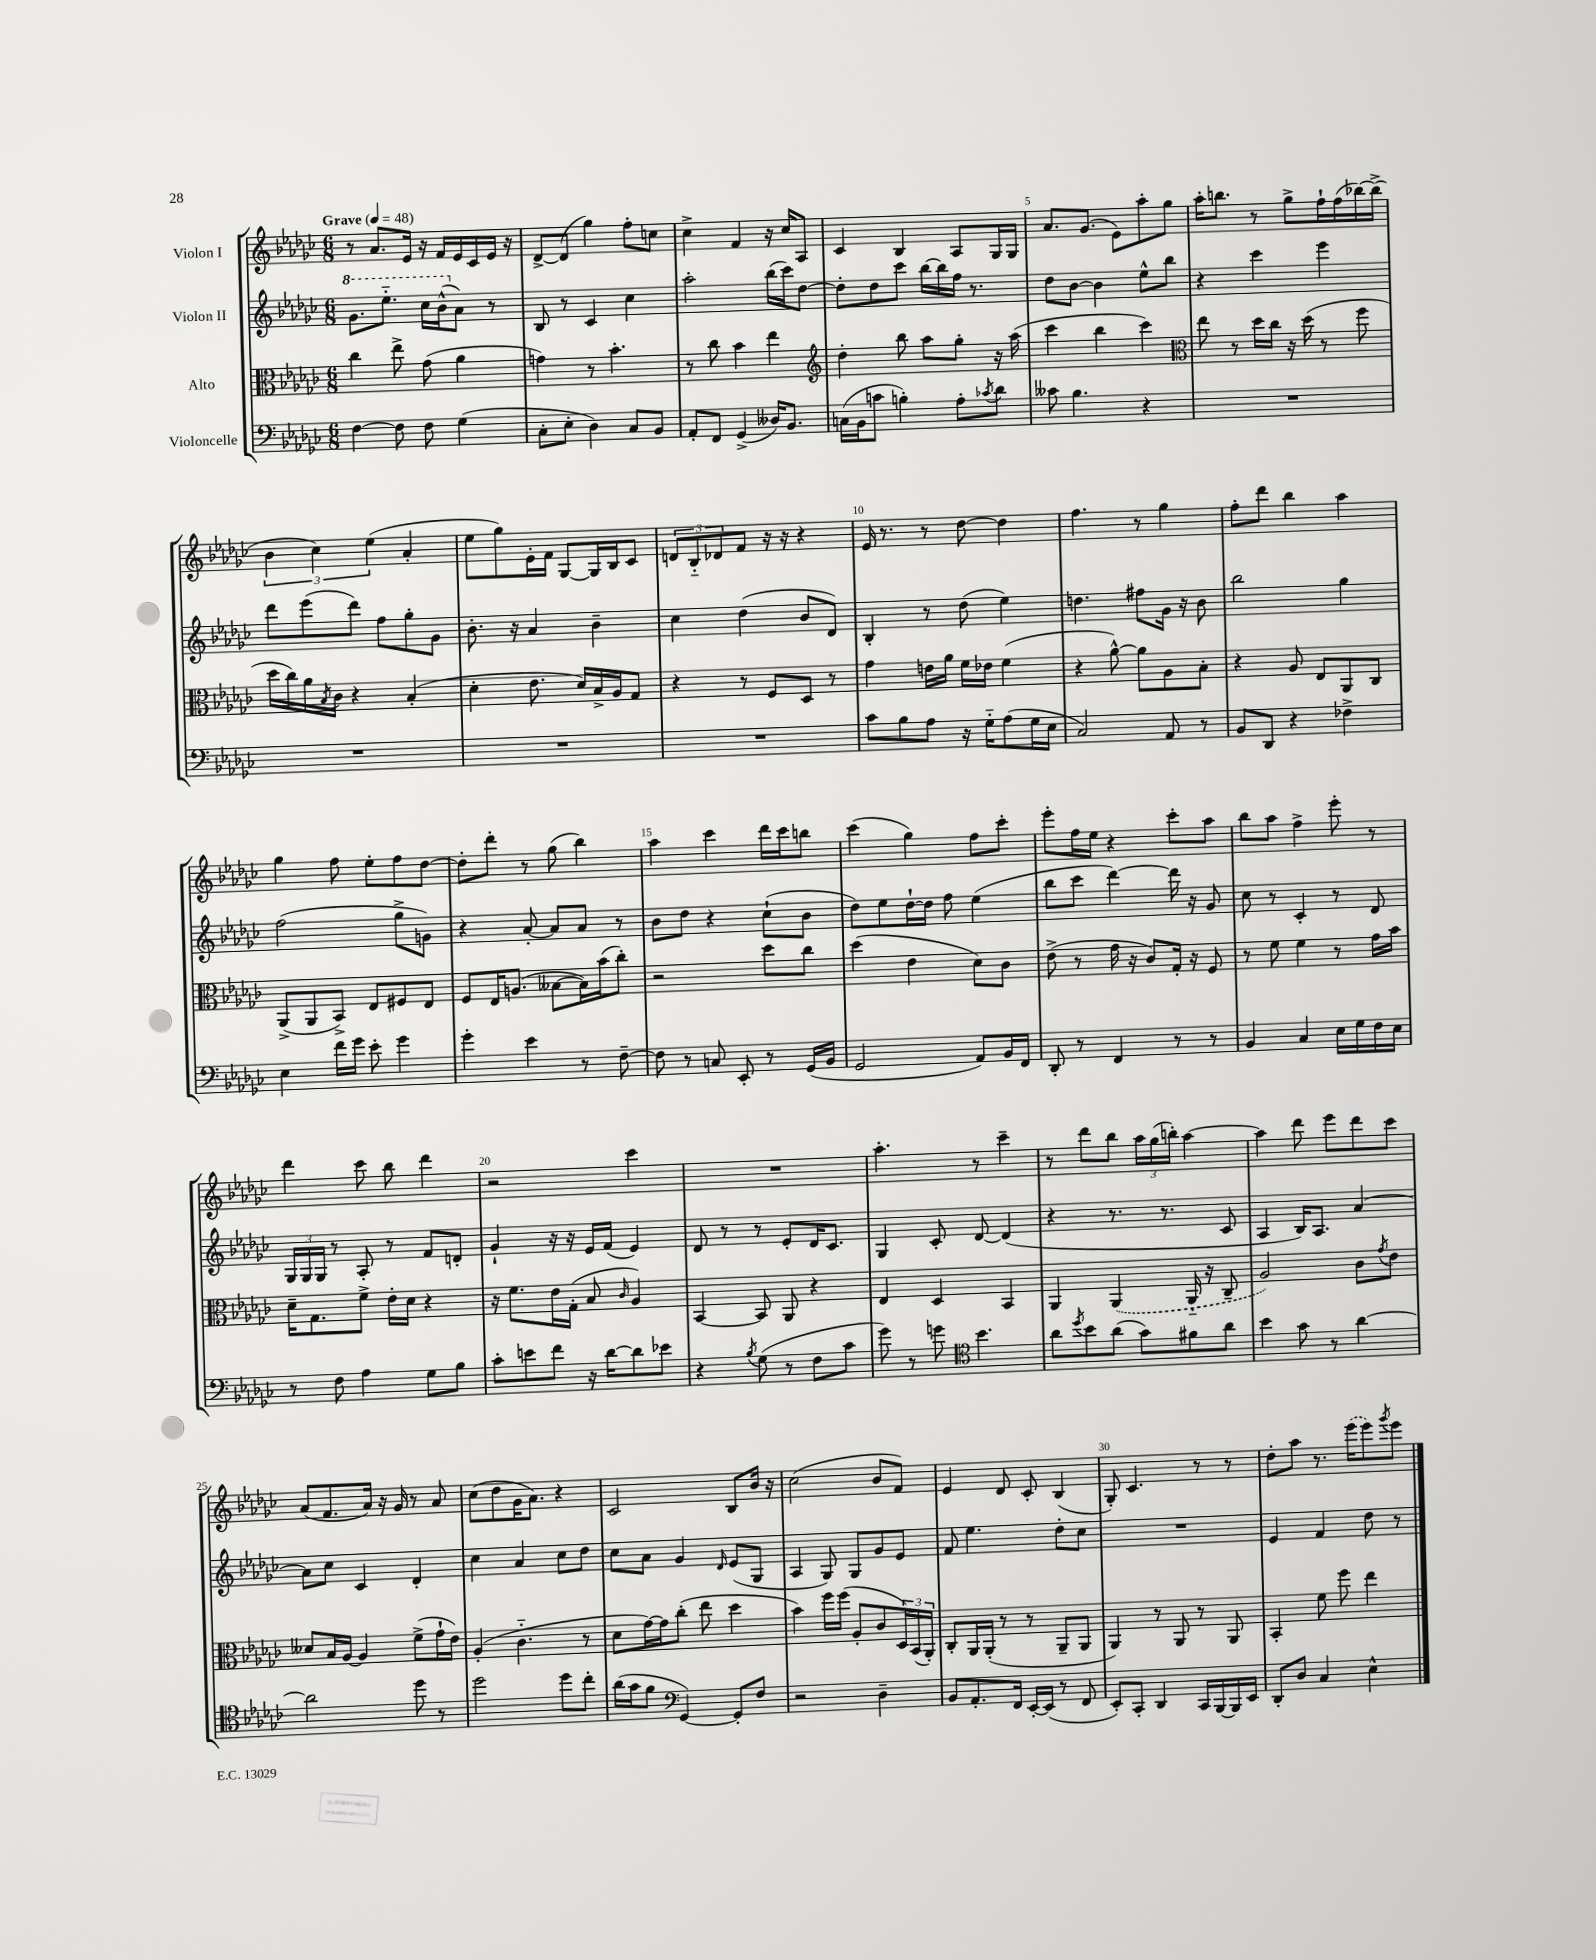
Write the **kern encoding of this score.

**kern	**kern	**kern	**kern
*staff4	*staff3	*staff2	*staff1
*clefF4	*clefC3	*clefG2	*clefG2
*k[b-e-a-d-g-c-]	*k[b-e-a-d-g-c-]	*k[b-e-a-d-g-c-]	*k[b-e-a-d-g-c-]
*M6/8	*M6/8	*M6/8	*M6/8
*MM48	*MM48	*MM48	*MM48
[4F	4cc-	8.gg-	8r
.	.	.	8.a-
.	.	8.eee-'~	.
8F]	8ee-^	.	.
.	.	.	16e-
8F	(8g-	16ccc-	16r
.	.	(16bb-^^	16f
(4G-	4a-	8a-)	16e-
.	.	.	16c-
.	.	8r	16e-
.	.	.	16r
=	=	=	=
8C-'	4g)	8B-	[8d-^
8E-'	.	8r	(8d-]
4D-)	8r	4c-	4gg-)
.	4.b-'	.	.
8C-	.	4cc-	8ff'
8BB-	.	.	8cc
=	=	=	=
8AA-'	8r	2aa-'	4cc-^
8FF	8cc-	.	.
(4GG-^	4b-	.	4f
16D--)	4ee-	(16bb-	16r
8.BB-	.	16ccc-)	16cc-
.	.	[8dd-	8A-
=	=	=	=
*	*clefG2	*	*
(16C	4dd-'	8dd-']	4c-
16BB-	.	.	.
8c	.	8dd-	.
4B')	8bb-	8ccc-	4B-
.	8aa-	[16bb-	.
.	.	16bb-]	.
8A-'	8gg-'	16ff	8A-
.	.	8.r	.
8qc-	.	.	.
8d-	16r	.	16G-
.	(16aa-	.	16G-
=	=	=	=
8c--	4ccc-	8dd-	8.a-
4.B-	.	[8b-	.
.	.	.	(8.g-
.	4bb-	4b-]	.
.	.	.	8e-)
4r	4ccc-)	8ee-^^	8aa-'
.	.	8bb-	8gg-
=	=	=	=
*	*clefC3	*	*
2.r	8ee-	4r	16aa-'
.	.	.	8.bb
.	8r	.	.
.	16dd-	4ccc-	8r
.	16cc-	.	.
.	16r	.	8gg-^
.	(16dd-	.	.
.	8r	4eee-	16ff`
.	.	.	(16ff
.	8ff	.	[16bb-)
.	.	.	(16bb-^]
=	=	=	=
2.r	16dd-	8ddd-	6b-
.	16cc-)	.	.
.	16a-	(8eee-	.
.	.	.	6cc-)
.	8qB-	.	.
.	16c-	.	.
.	4r	8ddd-)	.
.	.	.	(6ee-
.	.	8ff	.
.	(4B-'	8gg-'	4a-'
.	.	8g-	.
=	=	=	=
2.r	4d-'	8.b-'	8ee-
.	.	.	8gg-)
.	.	16r	.
.	8.e-	4a-	16e-'
.	.	.	16f
.	.	.	[8G-
.	16d-)	.	.
.	16B-^	4b-~	16G-]
.	16A-	.	16B-
.	8G-	.	8c-
=	=	=	=
2.r	4r	4cc-	12d
.	.	.	12B-'~
.	.	.	12d-
.	8r	(4dd-	8f
.	8F	.	16r
.	.	.	16r
.	8D-	8b-	4r
.	8r	8d-)	.
=	=	=	=
8c-	4g-	4B-'	16e-
.	.	.	8.r
8B-	.	.	.
8A-	16e	8r	8r
.	16a-	.	.
16r	16f	(8dd-	[8dd-
16G-'~	16e-	.	.
(8A-	(4f	4ee-)	4dd-]
16G-	.	.	.
16E-	.	.	.
=	=	=	=
2C-)	4r	4.dd	4.ff
.	[8a-^^)	.	.
.	8a-]	8ff#	8r
8AA-	8A-	16g-	4gg-
.	.	16r	.
8r	8B-'	8b-	.
=	=	=	=
8BB-	4r	2bb-	8ff'
8DD-	.	.	8ddd-
4r	8A-	.	4bb-
.	8E-	.	.
4F-^	8AA-	4gg-	4aa-
.	8C-	.	.
=	=	=	=
4E-	(8AA-^	(2ff	4gg-
.	8AA-	.	.
16f	8BB-^)	.	8ff
16g-	.	.	.
8e-'	8E-	.	8ee-'
4g-	8F#	8gg-^	8ff
.	8E-	8g)	[8dd-
=	=	=	=
4g-'	8F	4r	8dd-']
.	16E-	.	8ddd-'
.	(8.A	.	.
4e-	.	[8a-'	8r
.	[8B--	8a-]	(8gg-
8r	16B--])	8a-	4bb-)
.	(16b-	.	.
[8F~	8cc-')	8r	.
=	=	=	=
8F]	2r	8b-	4aa-
8r	.	8dd-	.
8C	.	4r	4ccc-
8EE-'	.	.	.
8r	8dd-	(8cc-`	16ddd-
.	.	.	16ccc-
(16GG-	8cc-	8b-	8bb
16BB-	.	.	.
=	=	=	=
2GG-	(4dd-	8dd-)	(4ccc-
.	.	8ee-	.
.	4e-	[16dd-`	4gg-)
.	.	16dd-]	.
.	.	8ff	.
8AA-)	8d-)	(4ee-	8ff
16BB-	8c-	.	8ccc-'
16FF	.	.	.
=	=	=	=
8DD-'	(8e-^	8bb-	8eee-'
8r	8r	8ccc-	16ff
.	.	.	16ee-
4FF	16g-	[4ddd-)	4r
.	16r	.	.
.	8c-)	.	.
8r	16G-'	16ddd-]	8ccc-'
.	16r	16r	.
8r	8F	8g-	8aa-
=	=	=	=
4BB-	8r	8cc-	8bb-
.	8f	8r	8aa-
4C-	4f	4c-'	4ff^
16E-	8r	8r	8eee-'
16G-	.	.	.
16F	16g-	8d-	8r
16E-	16b-	.	.
=	=	=	=
8r	16d-~	24G-	4ddd-
.	.	24G-	.
.	8.G-	.	.
.	.	24G-	.
8F	.	8r	.
4A-	8f^	8A-'	8ccc-
.	16e-'	8r	8bb-
.	16d-	.	.
8G-	4r	8f	4ddd-
8B-	.	8d'	.
=	=	=	=
8c-'	16r	4g-`	2r
.	8.f	.	.
8e	.	.	.
8f	16e-	16r	.
.	(16G-'	16r	.
16r	8B-	16e-	.
[16d-	.	(16f	.
.	16qqc-	.	.
8d-]	4A-)	4e-)	4ccc-
8e-	.	.	.
=	=	=	=
4r	[4BB-	8d-	2.r
.	.	8r	.
8qB-	.	.	.
(8G-	8BB-]	8r	.
8r	8AA-	8e-'	.
8F	4r	16d-	.
.	.	8.c-	.
8c-	.	.	.
=	=	=	=
8g-)	4E-	4G-	4.aa-'
8r	.	.	.
8g	4D-	8c-'	.
*clefC4	*	*	*
4.b-	.	[8d-	8r
.	4BB-	(4d-]	4ccc-~
=	=	=	=
8a-	4AA-	4r	8r
8qdd-	.	.	.
8b-	.	.	8ddd-
(8a-	(4AA-	8.r	8bb-
8g-)	.	.	24aa-
.	.	.	(24gg-
.	.	8.r	.
.	.	.	24bb')
8f#	16AA-'~	.	[4aa-
.	16r	.	.
8a-	8C-~	8c-	.
=	=	=	=
4b-	2A-)	4A-	4aa-]
8g-	.	16B-)	8ddd-
.	.	8.A-	.
8r	.	.	8eee-
[4a-	8c-	[4a-	8ddd-
.	8qg-	.	.
.	8e-	.	8ccc-
=	=	=	=
2a-]	8d--	8a-]	(8a-
.	16B-	8cc-	8.f
.	[16A-	.	.
.	4A-]	4c-	.
.	.	.	16a-)
.	.	.	16r
.	.	.	16g-
8dd-	(8f^	4d-'	8r
8r	16g-`	.	8a-
.	16e-)	.	.
=	=	=	=
2dd-	(4A-'	4cc-	(8cc-
.	.	.	8dd-
.	4.c-'~	4a-	16g-
.	.	.	8.a-)
8dd-	.	8cc-	4r
8cc-'	8r	8dd-	.
=	=	=	=
(16a-	8d-	8cc-	2c-
16g-	.	.	.
8f	[16g-)	8a-	.
.	16g-]	.	.
*clefF4	*	*	*
[4GG-)	(8cc-'	4g-	.
.	8ee-	.	.
.	.	16qqd-	.
8GG-']	4dd-	(8e-	8B-
8F	.	8G-	16b-
.	.	.	16r
=	=	=	=
2r	4b-)	4A-	(2cc-
.	16ff	8G-)	.
.	(16ff	.	.
.	8A-'	8G-	.
4D-~	8c-	8g-	8b-
.	24D-)	8e-	8f)
.	(24BB-	.	.
.	24AA-')	.	.
=	=	=	=
8BB-	8C-'	8f	4e-
8.AA-'	16AA-	4.ee-	.
.	(16AA-'	.	.
.	8r	.	8d-
16FF	.	.	.
[16EE-'	8r	.	8c-'
(16EE-]	.	.	.
8r	8AA-~	8dd-'	(4B-
8FF	8AA-	8cc-	.
=	=	=	=
8EE-')	4AA-)	2.r	8G-')
8CC-'	.	.	4.c-
4DD-	8r	.	.
.	8AA-	.	.
16CC-	8r	.	8r
[16BBB-	.	.	.
16BBB-]	8AA-	.	8r
16EE-	.	.	.
=	=	=	=
8DD-'	4BB-'	4e-	8dd-'
8D-	.	.	8aa-
4C-	8f	4f	8.r
.	8ff	.	.
.	.	.	(16eee-
4E-^^	4ee-	8dd-	8eee-)
.	.	.	8qggg-
.	.	8r	8eee-
==	==	==	==
*-	*-	*-	*-
